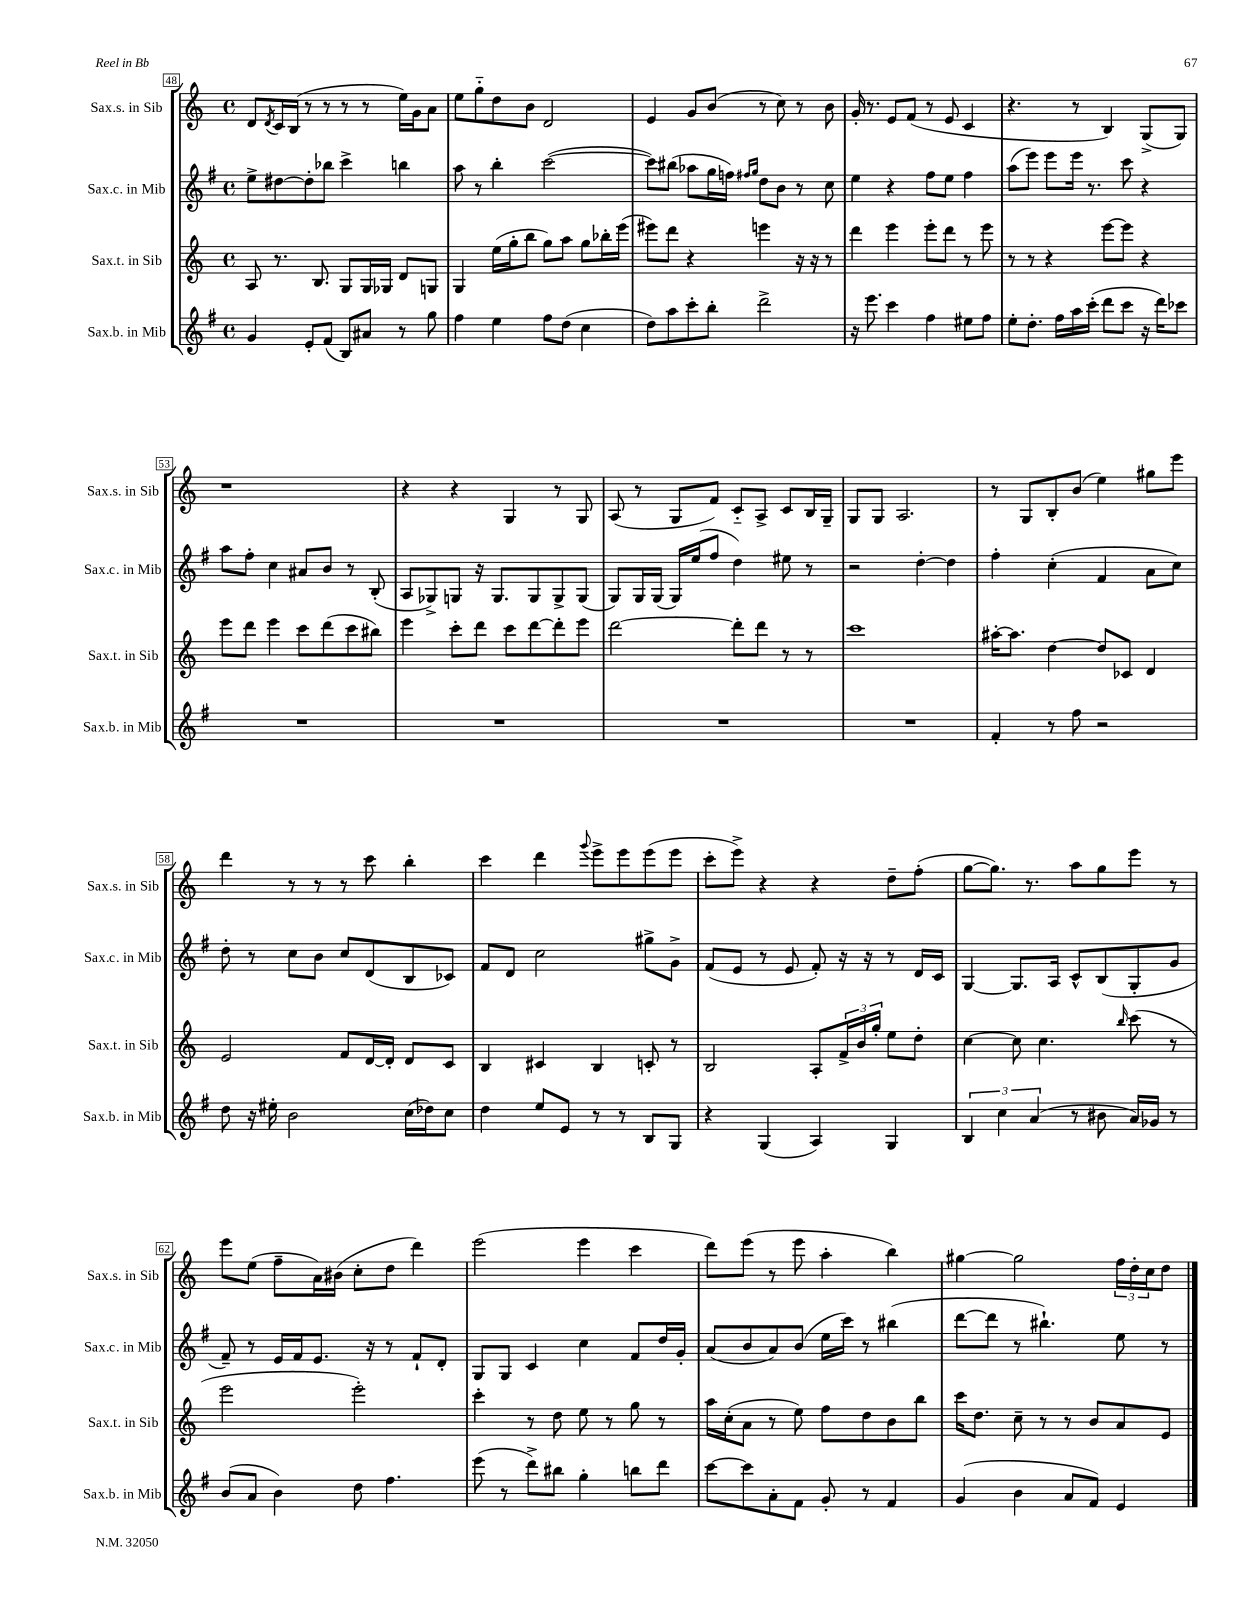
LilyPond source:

<<
\new StaffGroup <<
\new Staff = "s0" \with { instrumentName = "Sax.s. in Sib" shortInstrumentName = "Sax.s. in Sib" } {
    \clef treble \key c \major \defaultTimeSignature \time 4/4
    d'8 \acciaccatura { d'8 } c'16 b16( r8 r8 r8 r8 e''16) g'16 a'8 |
    e''8 g''8-_ d''8 b'8 d'2 |
    e'4 g'8 b'8( r8 c''8) r8 b'8 |
    g'16-. r8. e'8 f'8( r8 e'8 c'4 |
    r4. r8 b4) g8->( g8) |
    r1 |
    r4 r4 g4 r8 g8 |
    a8( r8 g8 f'8) c'8-_ a8-> c'8 b16 g16-- |
    g8 g8 a2. |
    r8 g8 b8-. b'8( e''4) gis''8 e'''8 |
    d'''4 r8 r8 r8 c'''8 b''4-. |
    c'''4 d'''4 \appoggiatura { g'''8 } e'''8-> e'''8 e'''8( e'''8 |
    c'''8-. e'''8->) r4 r4 d''8-- f''8-.( |
    g''8~ g''8.) r8. a''8 g''8 e'''8 r8 |
    e'''8 e''8( f''8-- a'16) bis'16( c''8-. d''8 d'''4) |
    e'''2( e'''4 c'''4 |
    d'''8) e'''8( r8 e'''8 a''4-. b''4) |
    gis''4~ gis''2 \tuplet 3/2 { f''16 d''16-. c''16 } d''8 \bar "|." |
}
\new Staff = "s1" \with { instrumentName = "Sax.c. in Mib" shortInstrumentName = "Sax.c. in Mib" } {
    \clef treble \key g \major \defaultTimeSignature \time 4/4
    e''8-> dis''8~ dis''8-. bes''8 c'''4-> b''4 |
    a''8 r8 b''4-. c'''2~( |
    c'''8) bis''8( aes''8 g''16 f''16) \grace { fis''16 g''16 } d''8 b'8 r8 c''8 |
    e''4 r4 fis''8 e''8 fis''4 |
    a''8( e'''8) e'''8 e'''16 r8. c'''8 r4 |
    a''8 fis''8-. c''4 ais'8 b'8 r8 b8-.( |
    a8 ges8->) g8 r16 g8. g8 g8-> g8( |
    g8) g16 g16( g16) e''16( fis''8 d''4) eis''8 r8 |
    r2 d''4~-. d''4 |
    fis''4-. c''4-.( fis'4 a'8 c''8) |
    d''8-. r8 c''8 b'8 c''8 d'8( b8 ces'8) |
    fis'8 d'8 c''2 gis''8-> g'8-> |
    fis'8( e'8 r8 e'8 fis'8-.) r16 r16 r8 d'16 c'16 |
    g4~ g8. a16 c'8-^ b8( g8-. g'8 |
    fis'8--) r8 e'16 fis'16 e'8. r16 r8 fis'8-! d'8-. |
    g8 g8 c'4 c''4 fis'8 d''16 g'16-. |
    a'8( b'8 a'8) b'8( e''16 c'''16) r8 bis''4( |
    d'''8~ d'''8 r8 bis''4.-!) e''8 r8 \bar "|." |
}
\new Staff = "s2" \with { instrumentName = "Sax.t. in Sib" shortInstrumentName = "Sax.t. in Sib" } {
    \clef treble \key c \major \defaultTimeSignature \time 4/4
    a8 r8. b8. g8 g16 ges16 d'8 g8 |
    g4 e''16( g''16-. b''8 g''8) a''8 g''8 bes''16-. e'''16( |
    eis'''8) d'''8 r4 e'''4 r16 r16 r8 |
    d'''4 e'''4 e'''8-. d'''8 r8 e'''8 |
    r8 r8 r4 e'''8~ e'''8 r4 |
    e'''8 d'''8 e'''4 c'''8 d'''8( c'''8 bis''8) |
    e'''4 c'''8-. d'''8 c'''8 d'''8~ d'''8-. e'''8 |
    d'''2~ d'''8-. d'''8 r8 r8 |
    c'''1 |
    ais''16~-. ais''8. d''4~ d''8 ces'8 d'4 |
    e'2 f'8 d'16~ d'16-. d'8 c'8 |
    b4 cis'4 b4 c'8-. r8 |
    b2 a8-. \tuplet 3/2 { f'16-> b'16 g''16-. } e''8 d''8-. |
    c''4~ c''8 c''4. \grace { b''16 } c'''8( r8 |
    e'''2 e'''2-.) |
    c'''4-. r8 d''8 e''8 r8 g''8 r8 |
    a''16 c''16-.( a'8 r8 e''8) f''8 d''8 b'8 b''8 |
    c'''16 d''8. c''8-- r8 r8 b'8 a'8 e'8 \bar "|." |
}
\new Staff = "s3" \with { instrumentName = "Sax.b. in Mib" shortInstrumentName = "Sax.b. in Mib" } {
    \clef treble \key g \major \defaultTimeSignature \time 4/4
    g'4 e'8-. fis'8( b8) ais'8 r8 g''8 |
    fis''4 e''4 fis''8 d''8( c''4 |
    d''8) a''8 c'''8-. b''8-. d'''2-> |
    r16 e'''8. c'''4 fis''4 eis''8 fis''8 |
    e''8-. d''8.-. fis''16 a''16 c'''16-.( d'''8 c'''8 r16 d'''16) ces'''8 |
    R1 |
    R1 |
    R1 |
    R1 |
    fis'4-. r8 fis''8 r2 |
    d''8 r16 eis''16-. b'2 c''16( des''16) c''8 |
    d''4 e''8 e'8 r8 r8 b8 g8 |
    r4 g4( a4) g4 |
    \tuplet 3/2 { b4 c''4 a'4( } r8 bis'8 a'16) ges'16 r8 |
    b'8( a'8 b'4) d''8 fis''4. |
    e'''8( r8 d'''8->) bis''8 g''4-. b''8 d'''8 |
    c'''8~ c'''8 a'8-. fis'8 g'8-. r8 fis'4 |
    g'4( b'4 a'8 fis'8) e'4 \bar "|." |
}
>>
>>
\layout { \context { \Score currentBarNumber = #48 \override BarNumber.stencil = #(make-stencil-boxer 0.1 0.3 ly:text-interface::print) } }
